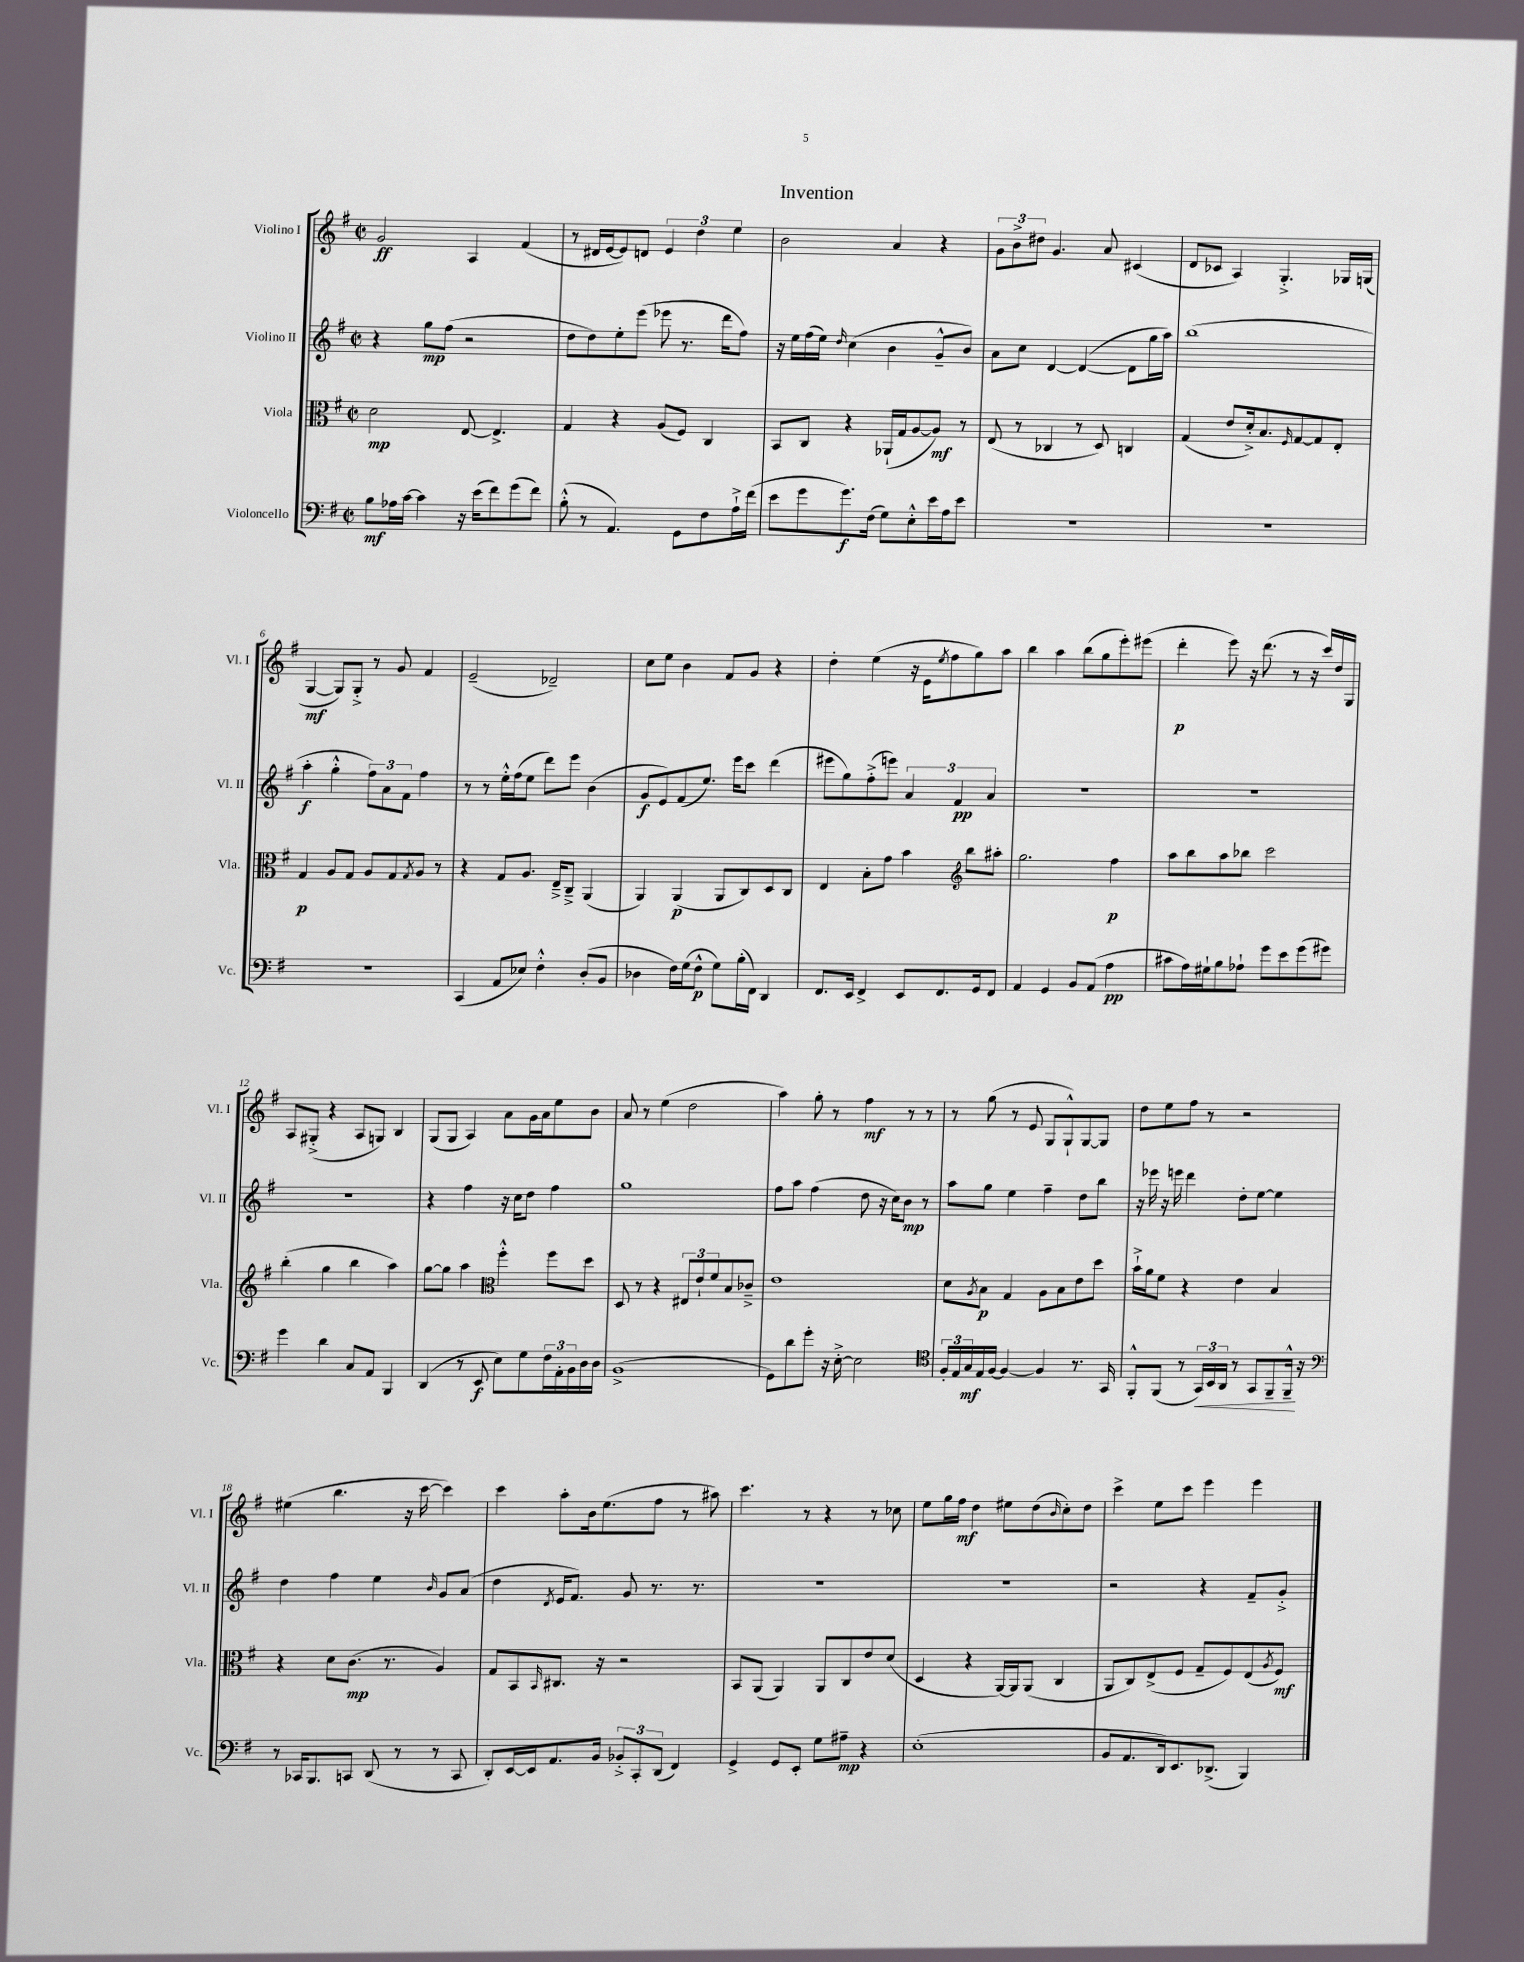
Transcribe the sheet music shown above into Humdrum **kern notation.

**kern	**kern	**kern	**kern
*staff4	*staff3	*staff2	*staff1
*clefF4	*clefC3	*clefG2	*clefG2
*k[f#]	*k[f#]	*k[f#]	*k[f#]
*M2/2	*M2/2	*M2/2	*M2/2
*met(c|)	*met(c|)	*met(c|)	*met(c|)
8B\L	2d\	4r	2g/
16A-\L	.	.	.
[16c\JJ	.	.	.
4c\]	.	8gg\L	.
.	.	(8ff#\J	.
16r	[8E/	2r	4A/
(16e\LK	.	.	.
8f#\)	4.E^/]	.	.
(8g\	.	.	(4f#/
8f#\J)	.	.	.
=	=	=	=
(8B'^^\	4G/	8dd\L	8r
8r	.	8dd\)	16d#/LL
.	.	.	[16e/J
4.AA/)	4r	8ee'\	8e/])
.	.	(8eee\J	8d/J
.	(8A/L	8eee-\	6e/
8GG\L	8F#/J)	8.r	.
.	.	.	6dd\
8F#\	4C/	.	.
.	.	16ddd\LK	.
.	.	.	6ee\
16A`^\L	.	8ff#\J)	.
(16f#\JJ	.	.	.
=	=	=	=
8e\L	8BB/L	16r	2b\
.	.	16ee\LL	.
8g\	8C/J	(16ff#\	.
.	.	16ee\JJ)	.
.	.	16qqdd/	.
8.g\)	4r	(4cc\	.
(16F#\Jk	.	.	.
8G\L)	(16AA-`/LL	4b\	4a/
.	16G/J	.	.
8E'^^\	[8A/	.	.
16e\L	8A/]J)	8g~^^/L	4r
16A\J	.	.	.
8e\J	8r	8b/J)	.
=	=	=	=
1r	(8E/	8a\L	12g\L
.	.	.	12b^\
.	8r	8cc\J	.
.	.	.	12dd#\J
.	4C-/	[4d/	4.g/
.	8r	(4d/_	.
.	8D/)	.	8a/
.	4C/	8d\]L	(4c#/
.	.	16gg\L	.
.	.	16aa\JJ)	.
=	=	=	=
1r	(4G/	(1bb	8d/L
.	.	.	8c-/J
.	8e/L	.	4A/)
.	16d'^/k)	.	.
.	8.B/	.	.
.	.	.	4.G'^/
.	16qqF#/	.	.
.	[8G/	.	.
.	8G/]	.	.
.	8E'/J	.	16G-/LL
.	.	.	(16G/JJ
=	=	=	=
1r	4G/	4aa'\	[4G/
.	8A/L	4gg'^^\	8G/]L)
.	8G/J	.	8G'^/J
.	8A/L	12ff#\L)	8r
.	.	12a\	.
.	8G/	.	8g/
.	.	12f#\J	.
.	8qG/	.	.
.	8A/J	4ff#\	4f#/
.	8r	.	.
=	=	=	=
(4CC/	4r	8r	(2e~/
.	.	8r	.
8AA/L	8G/L	16ee'^^\LL	.
.	.	(16ff#\J	.
8E-/J)	8.A/J	8ee\J	.
4F#'^^\	.	8ddd\L)	2d-~/)
.	16E~^/LK	.	.
.	8C~^/J	8eee\J	.
(8D'/L	(4AA/	(4b\	.
8BB/J	.	.	.
=	=	=	=
4D-\	4AA/)	8g/L	8cc\L
.	.	8e/)	8ee\J
16F#\LL)	(4AA/	(8f#/	4b\
(16G\J	.	.	.
8F#^^\J	.	8.ee/J)	.
8G\L)	8AA/L	.	8f#/L
.	.	16eee\LK	.
(16B'\L	8C/)	8ccc\J	8g/J
16FF#\JJ)	.	.	.
4DD/	8D/	(4ddd\	4r
.	8C/J	.	.
=	=	=	=
8.FF#/L	4E/	8eee#\L	4dd'\
.	.	8gg\)	.
16EE/Jk	.	.	.
4FF#^/	8B'\L	(8ff#'^\	(4ee\
.	8g\J	8eee\J)	.
8EE/L	4b\	6a/	16r
.	.	.	16e\LK
.	.	.	8qee/
8.FF#/	.	.	8ff#\
.	.	6f#/	.
*	*clefG2	*	*
.	8bb\L	.	8gg\)
16GG/k	.	.	.
.	.	6a/	.
8FF#/J	8aa#'\J	.	8aa\J
=	=	=	=
4AA/	2.gg\	1r	4bb\
4GG/	.	.	4aa\
8BB/L	.	.	(8bb\L
(8AA/J	.	.	8gg\
4A\	4ff#\	.	8eee'\)
.	.	.	(8eee#\J
=	=	=	=
8c#\L	8aa\L	1r	4ddd'\
16A\L)	8bb\	.	.
16G#`\J	.	.	.
8B\	8aa\	.	8eee\)
8A-`\J	8bb-\J	.	16r
.	.	.	(8.ddd\
8g\L	2ccc\	.	.
8e\	.	.	8r
(8g\	.	.	16r
.	.	.	16ccc/LL)
8g#\J)	.	.	16dd/
.	.	.	16G/JJ
=	=	=	=
4g\	(4bb'\	1r	8A/L
.	.	.	(8G#'^/J
4d\	4gg\	.	4r
8C/L	4bb\	.	8A/L
8AA/J	.	.	8G/J)
4BBB/	4aa\)	.	4B/
=	=	=	=
(4DD/	[8gg\L	4r	(8G/L
.	8gg\]J	.	8G/J
8r	4aa\	4ff#\	4A/)
8EE/	.	.	.
*	*clefC3	*	*
8E\L)	4ff#'^^\	16r	8a\L
.	.	16cc\LK	.
8G\	.	8dd\J	16g\L
.	.	.	16a\J
24F#\L	8ff#\L	4ff#\	8ee\
24AA'\	.	.	.
24BB\	.	.	.
16D\	8dd\J	.	8b\J
16D\JJ	.	.	.
=	=	=	=
(1BB^	8D/	1gg	8a/
.	8r	.	8r
.	4r	.	(4ee\
.	12E#/L	.	2dd\
.	12e`/	.	.
.	12f#/	.	.
.	8B/	.	.
.	8c-~^/J	.	.
=	=	=	=
8GG\L)	1e	8ff#\L	4aa\)
8d\	.	8aa\J	.
8g'\J	.	(4ff#\	8gg'\
16r	.	.	8r
[16E'^\	.	.	.
2E\]	.	8dd\	4ff#\
.	.	16r	.
.	.	16cc\LK)	.
.	.	8b\J	8r
.	.	8r	8r
=	=	=	=
*clefC4	*	*	*
24F#'/LL	8d\L	8aa\L	8r
24E/	.	.	.
24G/	.	.	.
.	8qA/	.	.
16E/	8B\J	8gg\J	(8gg\
[16F#/JJ	.	.	.
4F#/_	4G/	4ee\	8r
.	.	.	8e/
4F#/]	8A\L	4ff#~\	8G/L
.	8B\	.	8G`^^/)
8.r	8e\	8dd\L	[8G/
.	8dd\J	8bb\J	8G/]J
16GG/	.	.	.
=	=	=	=
8FF#'^^/L	16b`^\LL	16r	8dd\L
.	16a\J	16eee-\	.
(8FF#/J	8f#\J	16r	8ee\
.	.	16eee\	.
8r	4r	4ddd\	8ff#\J
24GG/LL)	.	.	8r
24BB/	.	.	.
24AA/JJ	.	.	.
8r	4e\	8dd'\L	2r
8GG/L	.	[8ee\J	.
8FF#~/	4B/	4ee\]	.
16FF#~^^/Jk	.	.	.
16r	.	.	.
=	=	=	=
*clefF4	*	*	*
8r	4r	4dd\	(4ee#\
16CC-/LK	.	.	.
8.BBB/	.	.	.
.	8d\L	4ff#\	4.bb\
8CC/J	(8.c\J	.	.
(8DD/	.	4ee\	.
.	8.r	.	.
8r	.	.	16r
.	.	.	[16ccc\
.	.	16qqb/	.
8r	4A/)	8g/L	4ccc\])
8CC/	.	(8a/J	.
=	=	=	=
8DD'/L)	8G/L	4dd\	4ccc\
[16EE/L	8BB/	.	.
16EE/]J	.	.	.
.	16qqBB/	8qd/	.
8.AA/	8.C#/J	16e/LK	8aa'\L
.	.	8.f#/J)	.
.	.	.	16b\k
16BB/Jk	16r	.	(8.ee\
12BB-'^/L	2r	8g/	.
12CC'/	.	.	.
.	.	8.r	8ff#\J
(12DD/J	.	.	.
4FF#/)	.	.	8r
.	.	8.r	.
.	.	.	8aa#\)
=	=	=	=
4GG^/	8BB/L	1r	4.ccc\
.	(8AA/J	.	.
8GG/L	4AA/)	.	.
8EE'/J	.	.	8r
8G\L	8AA/L	.	4r
8A#~\J	8C/	.	.
4r	8e/	.	8r
.	(8d/J	.	8cc-\
=	=	=	=
(1E'	4D/	1r	8ee\L
.	.	.	16gg\L
.	.	.	16ff#\JJ
.	4r	.	4dd\
.	[16AA/LL)	.	8ee#\L
.	16AA/]J	.	.
.	(8AA/J	.	(8dd\
.	.	.	16qqb/
.	4C/	.	8cc'\)
.	.	.	8dd\J
=	=	=	=
8BB/L	8AA/L	2r	4ccc^\
8.AA/	8C/)	.	.
.	(8E^/	.	8ee\L
16DD/k)	.	.	.
8.EE/	8F#/J	.	8ccc\J
.	8G~/L	4r	4eee\
(8.DD-^/J	.	.	.
.	8F#/)	.	.
4BBB/)	(8E/	8f#~/L	4eee\
.	8qA/	.	.
.	8F#/J)	8g'^/J	.
==	==	==	==
*-	*-	*-	*-
